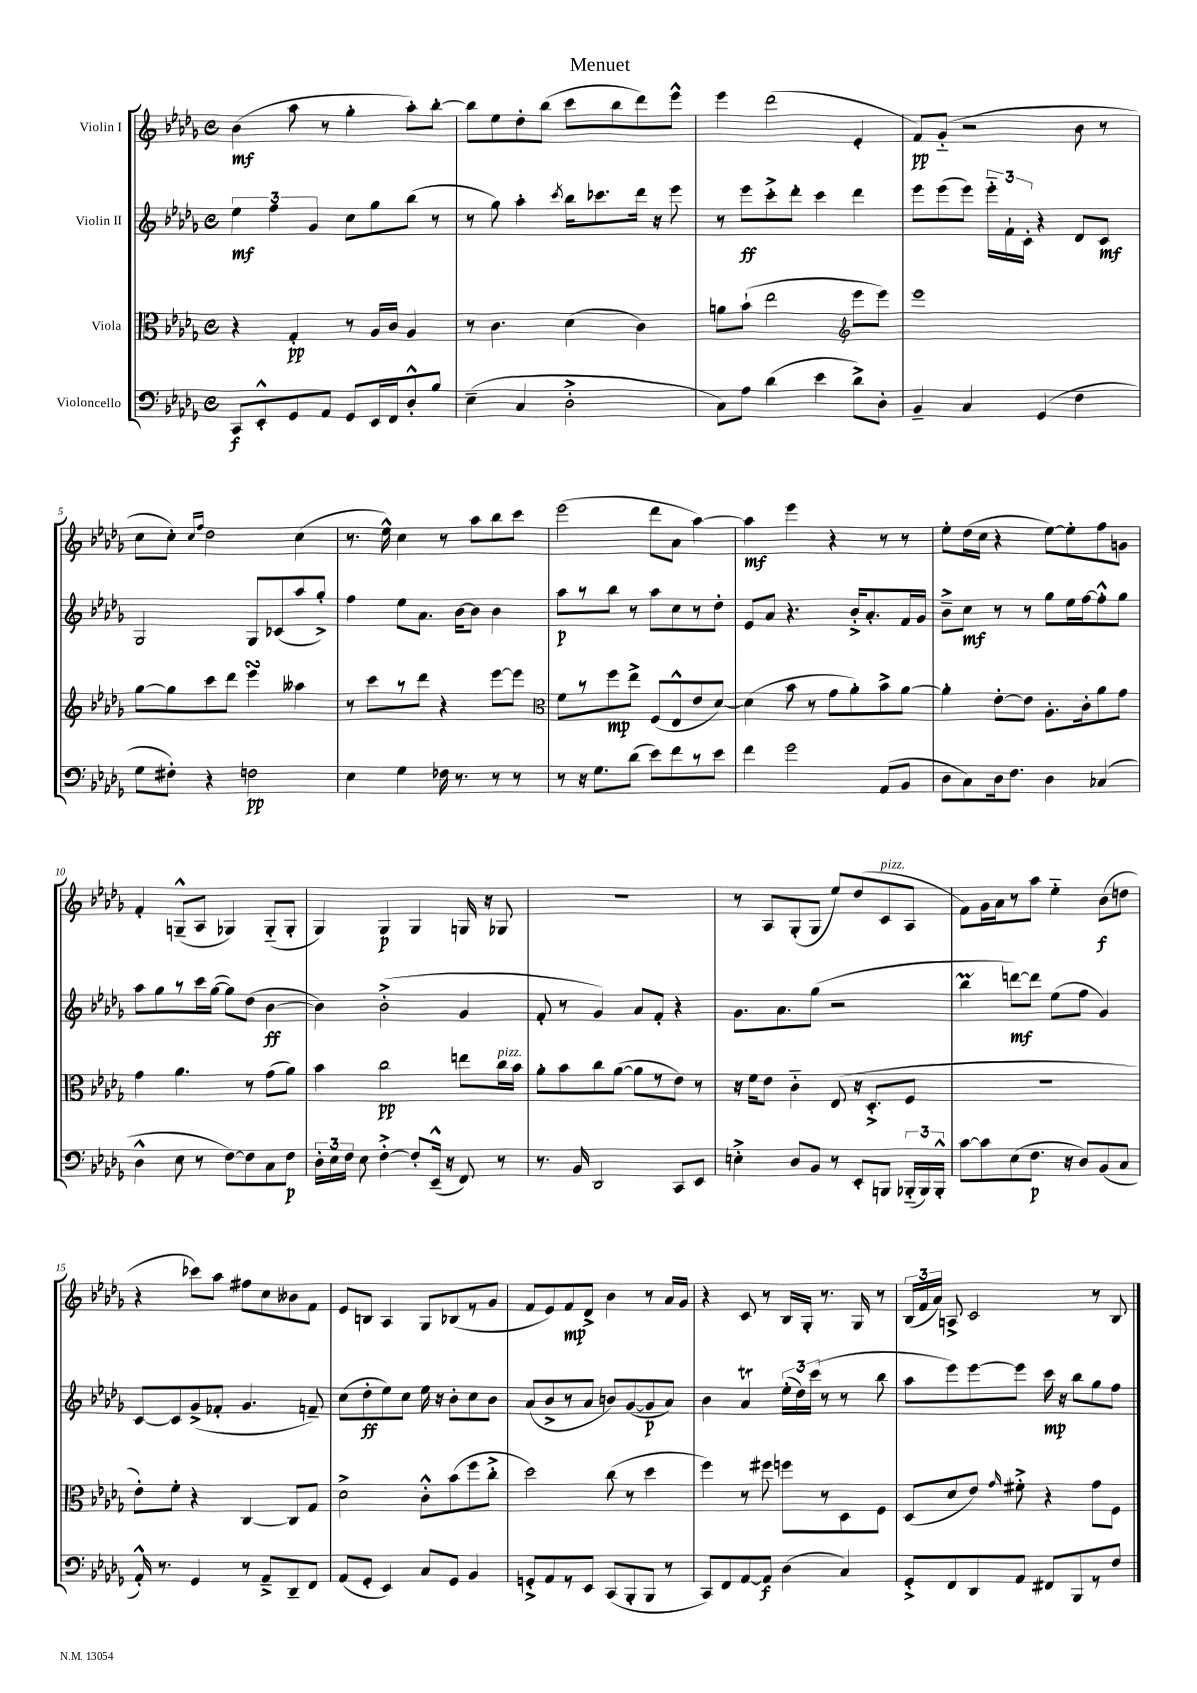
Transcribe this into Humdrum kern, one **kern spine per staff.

**kern	**kern	**kern	**kern
*staff4	*staff3	*staff2	*staff1
*clefF4	*clefC3	*clefG2	*clefG2
*k[b-e-a-d-g-]	*k[b-e-a-d-g-]	*k[b-e-a-d-g-]	*k[b-e-a-d-g-]
*M4/4	*M4/4	*M4/4	*M4/4
*met(c)	*met(c)	*met(c)	*met(c)
8CC	4r	6ee-	(4b-
8EE-'^^	.	.	.
.	.	6ff	.
8GG-	4G-'	.	8aa-
.	.	6g-	.
8AA-	.	.	8r
8GG-	8r	8cc	4gg-'
16EE-	16A-	8gg-	.
16FF	16c	.	.
8D-'^^	4A-	(8bb-	8aa-')
8B-	.	8r	[8bb-'
=	=	=	=
(4E-~	8r	8r	8bb-]
.	4.c	8gg-)	8ee-
4C	.	4aa-'	8dd-'
.	.	.	(8bb-
.	.	8qccc	.
2D-'^	(4d-	16bb-	8ccc
.	.	8.ccc-	.
.	.	.	8bb-
.	4c)	16ddd-	8ddd-)
.	.	16r	.
.	.	8eee-	8eee-^^
=	=	=	=
8C)	8a	8r	4eee-
8A-	(8b-`	8eee-	.
(4d-	2ee-	8ccc'^	(2ddd-
.	.	8ddd-'	.
4e-	.	4ccc	.
*	*clefG2	*	*
8d-^)	8eee-	4ddd-	4e-'
8D-'	8eee-)	.	.
=	=	=	=
4BB-~	1eee-	8eee-	8f)
.	.	(8eee-	(8g-'~
4C	.	8eee-)	2r
.	.	24eee-'~	.
.	.	24f`	.
.	.	24c'	.
(4GG-	.	4r	.
4F	.	8d-	8b-
.	.	8c	8r
=	=	=	=
8G-	[8gg-	2G-	8cc
8F#')	8gg-]	.	8cc')
.	.	.	16qqcc
.	.	.	16qqff
4r	8ccc	.	2dd-
.	8ddd-	.	.
2F	4eee-	8G-	.
.	.	(8c-	.
.	4aa--	8aa-	(4cc
.	.	8gg-'^)	.
=	=	=	=
4E-	8r	4ff	8.r
.	8ccc	.	.
.	.	.	16ee-^^)
4G-	8r	8ee-	4cc
.	8ddd-	8.a-	.
16F-	4r	.	8r
8.r	.	[16b-	.
.	.	8b-]	8aa-
8r	[8eee-	4b-	8bb-
8r	8eee-]	.	8ccc
=	=	=	=
*	*clefC3	*	*
8r	8f	8aa-	(2eee-
16r	8r	8r	.
8.G-	.	.	.
.	8ff	8bb-	.
(8d-	8ee-^	8r	.
8e-)	(8F	8aa-	8ddd-
8f	8E-^^	8cc	8a-
8r	8e-	8r	[4aa-)
8e-	[8d-)	8dd-'	.
=	=	=	=
4f	(4d-]	8e-	4aa-]
.	.	8a-	.
2g-	8b-	4.r	4eee-
.	8r	.	.
.	8g-	.	4r
.	8a-')	16b-'^	.
.	.	8.a-'	.
(8AA-	8b-^	.	8r
8BB-	[8a-	16f	8r
.	.	16g-	.
=	=	=	=
8D-	4a-']	8b-~^	8ee-'
8C)	.	8cc	(16dd-
.	.	.	16cc
16D-	[8e-'	8r	4r
8.F	.	.	.
.	8e-]	8r	.
4D-	8.A-'	8gg-	[8ee-)
.	.	16ee-	8ee-']
.	16c'	[16ff	.
(4C-	8a-	8ff'^^]	8ff
.	8g-	8gg-	8g
=	=	=	=
4D-^^	4g-	8aa-	4f'
.	.	8gg-	.
8E-	4.a-	8r	(8G~^^
8r	.	16ccc	8A-
.	.	([16gg-	.
[8F)	.	8gg-])	4G-)
8F]	8r	(8dd-	.
8C	(8g-	[4b-	(8G-'~
8F	8a-)	.	8G-'
=	=	=	=
24D-'	4b-	4b-])	4G-)
24E-	.	.	.
24F	.	.	.
8E-	.	.	.
[4F'^	2cc	(2b-'^	4G-
8F']	.	.	4G-
(16EE-~^^	.	.	.
16r	.	.	.
8FF)	8ee	4g-	16G
.	.	.	16r
8r	16cc	.	8G-
.	16b-	.	.
=	=	=	=
8.r	8a-'	8f'	1r
.	8b-	8r	.
16BB-	.	.	.
2DD-	8cc	4g-)	.
.	([8a-	.	.
.	8a-]	8a-	.
.	8r	8f'	.
8CC	8e-)	4r	.
8EE-	8r	.	.
=	=	=	=
4E'^	16r	8.g-	8r
.	16f	.	.
.	8e-	.	8A-
.	.	8.a-	.
8D-	4c'~	.	(8G-'
8BB-	.	(8gg-	8G-
8r	(8E-	2r	8ee-)
8EE-'	16r	.	(8dd-
.	8.D-'^	.	.
8BBB	.	.	8c
(24BBB-'~	8F	.	8A-
24BBB-)	.	.	.
24BBB-'^^	.	.	.
=	=	=	=
[8c	1r	4bb-	8f)
8c]	.	.	16g-
.	.	.	16a-
(8E-	.	[8ddd)	8r
8.F	.	8ddd]	8aa-
.	.	(8ee-	4ee-'~
16r	.	.	.
8D-)	.	8ff	.
(8BB-	.	4g-)	(8b-
8C	.	.	8dd
=	=	=	=
16AA-'^^)	8e-')	[8c	4r
8.r	.	.	.
.	8f'	8c]	.
4GG-	4r	(8g-^	8ccc-)
.	.	8f-'	8aa-
8r	[4C	4.g-	8ff#
8AA-~^	.	.	8cc
8DD-~	8C]	.	8b--
8FF	8G-	8f~)	8f
=	=	=	=
(8AA-	2d-^	(8cc	8e-
8GG-'	.	8dd-'	8B
4EE-)	.	8ee-)	4A-
.	.	8cc	.
8C	8c'^^	16ee-	8G-
.	.	16r	.
8GG-	(8b-	8b-'	(8B-
4BB-	8ff	8cc	8r
.	8cc'^	8b-	8g-
=	=	=	=
8GG'^	2dd-)	(8a-	8f
8AA-	.	8b-^	8e-)
8r	.	8r	8f
8EE-	.	8a-	8d-^
(8CC	(8cc	8b)	4b-
8BBB-'	8r	([8g-	.
8BBB-	4dd-	8g-]	8r
8r	.	8a-)	16a-
.	.	.	16g-
=	=	=	=
8CC)	4ff)	4b-	4r
8FF	.	.	.
[8AA-	8r	4a-	8c
8AA-]	8ff#	.	8r
(4D-	8ff	(24ee-'	16B-
.	.	24dd-)	.
.	.	.	16G-'
.	.	(24ccc	.
.	8r	8r	8.r
4C)	8D-	8r	.
.	.	.	16G-
.	8F	8bb-	8r
=	=	=	=
8GG-'^	(8D-	8aa-	(24B-
.	.	.	24f
.	.	.	24a-)
8FF	8d-	8eee-)	8A^
8DD-	8e-)	[8eee-	2c
.	16qqg-	.	.
8AA-	8f#'^	8eee-]	.
8FF#	4r	16ccc	.
.	.	16r	.
8BBB-	.	8bb-	.
8r	8g-	8gg-	8r
8F	8F	8ff	8B-
==	==	==	==
*-	*-	*-	*-
